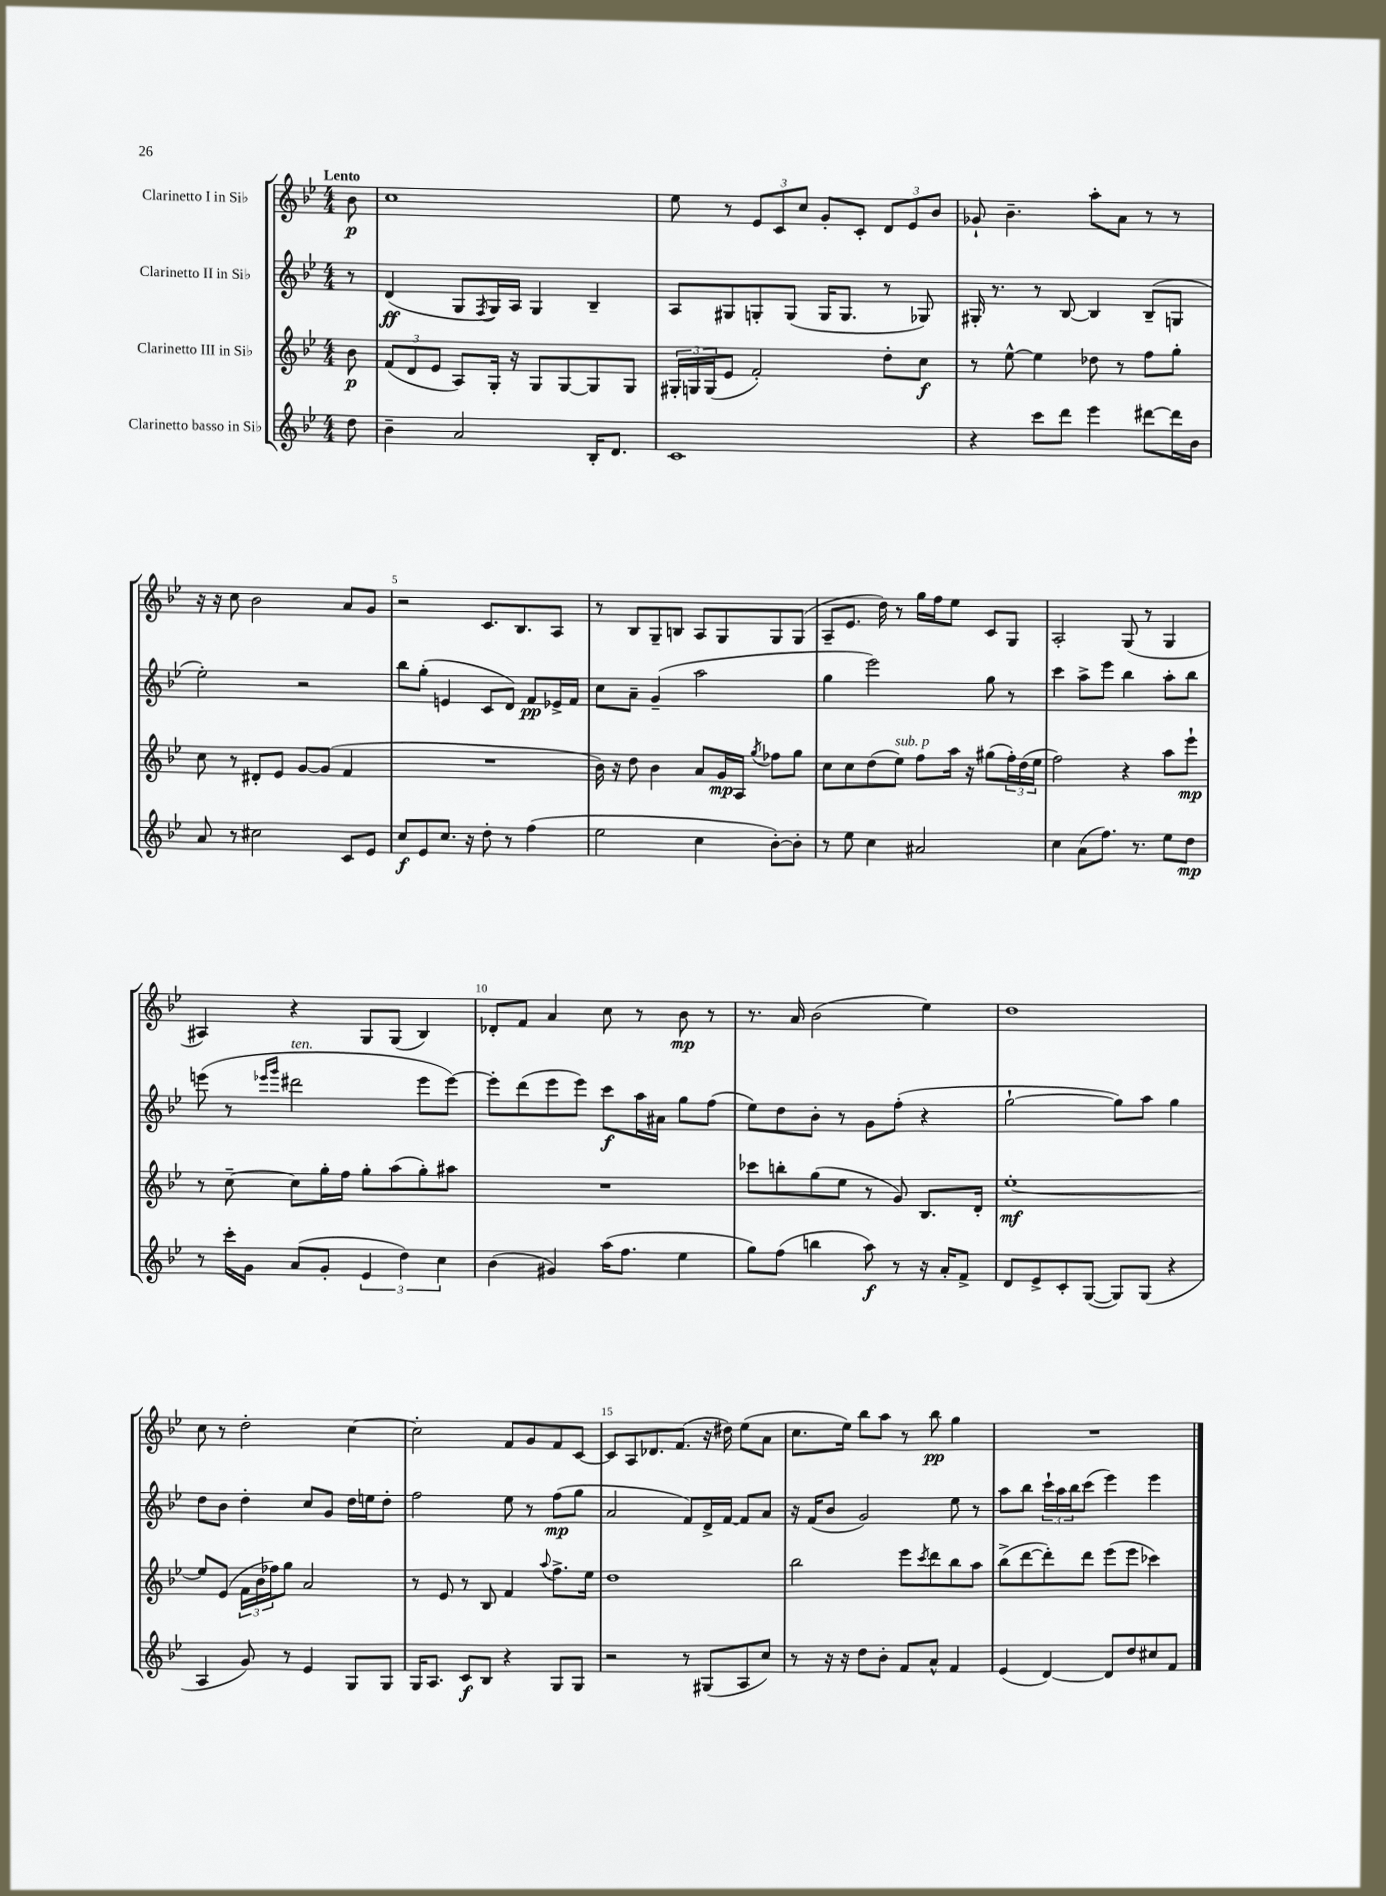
<<
\new StaffGroup <<
\new Staff = "s0" \with { instrumentName = "Clarinetto I in Sib" } {
    \clef treble \key bes \major \numericTimeSignature \time 4/4 \partial 8 \tempo "Lento"
    bes'8\p |
    c''1 |
    ees''8 r8 \tuplet 3/2 { ees'8 c'8 c''8 } g'8-. c'8-. \tuplet 3/2 { d'8 ees'8 bes'8 } |
    ges'8-! bes'4.-- a''8-. a'8 r8 r8 |
    r16 r16 c''8 bes'2 a'8 g'8 |
    r2 c'8. bes8. a8 |
    r8 bes8 g8-- b8 a8 g8 g8 g8( |
    a8-- ees'8. d''16) r8 g''16 f''16 ees''8 c'8 g8 |
    a2-. g8( r8 g4 |
    ais4) r4 g8 g8( bes4) |
    des'8-. f'8 a'4 c''8 r8 bes'8\mp r8 |
    r8. a'16 bes'2( ees''4) |
    d''1 |
    c''8 r8 d''2-. c''4~ |
    c''2-. f'8 g'8 f'8 c'8~ |
    c'8 a8 des'8. f'8.( r16 dis''16) ees''8( a'8 |
    c''8. ees''16) bes''8 a''8 r8 bes''8\pp g''4 |
    R1 \bar "|." |
}
\new Staff = "s1" \with { instrumentName = "Clarinetto II in Sib" } {
    \clef treble \key bes \major \numericTimeSignature \time 4/4 \partial 8
    r8 |
    d'4\ff( g8 \acciaccatura { f8 } g16) a16 g4 bes4-- |
    a8 gis8 g8-. g8( g16 g8. r8 ges8) |
    gis16-. r8. r8 bes8~ bes4 bes8--( g8 |
    ees''2-.) r2 |
    bes''8 g''8-.( e'4 c'8 d'8) f'8\pp ees'16-> f'16 |
    c''8 a'8-- g'4--( a''2 |
    g''4 ees'''2) g''8 r8 |
    c'''4 a''8-> ees'''8 bes''4 a''8-. bes''8 |
    e'''8( r8 \grace { ees'''16 g'''16 } dis'''2^\markup { \italic "ten." } ees'''8 ees'''8~) |
    ees'''8-. d'''8( ees'''8 ees'''8) c'''8\f a''16 ais'16 g''8 f''8( |
    ees''8) d''8 bes'8-. r8 g'8 f''8-.( r4 |
    g''2~-! g''8) a''8 g''4 |
    d''8 bes'8 d''4-. c''8 g'8 d''16 e''16 d''8-. |
    f''2 ees''8 r8 f''8\mp( g''8 |
    a'2 f'8) d'16-> f'16~ f'8 a'8 |
    r16 f'16( bes'8 g'2) ees''8 r8 |
    a''8 bes''8 \tuplet 3/2 { c'''16-! a''16 bes''16 } c'''8( ees'''4) ees'''4 \bar "|." |
}
\new Staff = "s2" \with { instrumentName = "Clarinetto III in Sib" } {
    \clef treble \key bes \major \numericTimeSignature \time 4/4 \partial 8
    bes'8\p |
    \tuplet 3/2 { f'8( d'8 ees'8 } a8) g16-. r16 g8 g8~ g8 g8 |
    \tuplet 3/2 { gis16-. g16 g16( } ees'8 f'2-.) d''8-. c''8\f |
    r8 ees''8~-^ ees''4 des''8 r8 f''8 g''8-. |
    c''8 r8 dis'8-. ees'8 g'8~ g'8( f'4 |
    R1 |
    bes'16) r16 d''8 bes'4 a'8 g'16\mp a16 \acciaccatura { g''8 } fes''8 g''8 |
    c''8 c''8 d''8( ees''8^\markup { \italic "sub. p" }) f''8 a''16 r16 gis''8( \tuplet 3/2 { f''16-.) d''16( ees''16 } |
    f''2) r4 a''8 ees'''8-!\mp |
    r8 c''8~-- c''8 g''16-. f''16 g''8-. a''8( g''8-.) ais''8 |
    R1 |
    ces'''8 b''8-. g''8( ees''8 r8 g'8) bes8. d'16-. |
    ees''1~-.\mf |
    ees''8 ees'8( \tuplet 3/2 { f'16 bes'16 fes''16) } g''8 a'2 |
    r8 ees'8 r8 bes8 f'4 \appoggiatura { a''8 } f''8.-> ees''16 |
    d''1 |
    bes''2 ees'''8 \acciaccatura { c'''8 } d'''8 bes''8 a''8 |
    bes''8->( d'''8~ d'''8-.) d'''8 ees'''8( ees'''8 ces'''4) \bar "|." |
}
\new Staff = "s3" \with { instrumentName = "Clarinetto basso in Sib" } {
    \clef treble \key bes \major \numericTimeSignature \time 4/4 \partial 8
    d''8 |
    bes'4-- a'2 bes16-. d'8. |
    c'1 |
    r4 c'''8 d'''8 ees'''4 dis'''8~ dis'''16 bes'16 |
    a'8 r8 cis''2 c'8 ees'8 |
    c''8\f ees'8 c''8. r16 d''8-. r8 f''4( |
    ees''2 c''4 bes'8~-.) bes'8-. |
    r8 ees''8 c''4 ais'2 |
    c''4 a'8( f''8.) r8. ees''8 d''8\mp |
    r8 c'''16-. g'16 a'8( g'8-. \tuplet 3/2 { ees'4 d''4) c''4 } |
    bes'4( gis'4) a''16( f''8. ees''4 |
    g''8) f''8( b''4 a''8\f) r8 r16 a'16-. f'8-> |
    d'8 ees'8-> c'8-. g8~( g8) g8( r4 |
    a4 g'8) r8 ees'4 g8 g8 |
    g16 a8. c'8\f bes8 r4 g8 g8 |
    r2 r8 gis8( a8 c''8) |
    r8 r16 r16 d''8 bes'8-. f'8 a'8-^ f'4 |
    ees'4( d'4~) d'8 d''8 cis''8 f'8 \bar "|." |
}
>>
>>
\layout { \context { \Score \override BarNumber.break-visibility = ##(#f #t #t) barNumberVisibility = #(every-nth-bar-number-visible 5) } }
